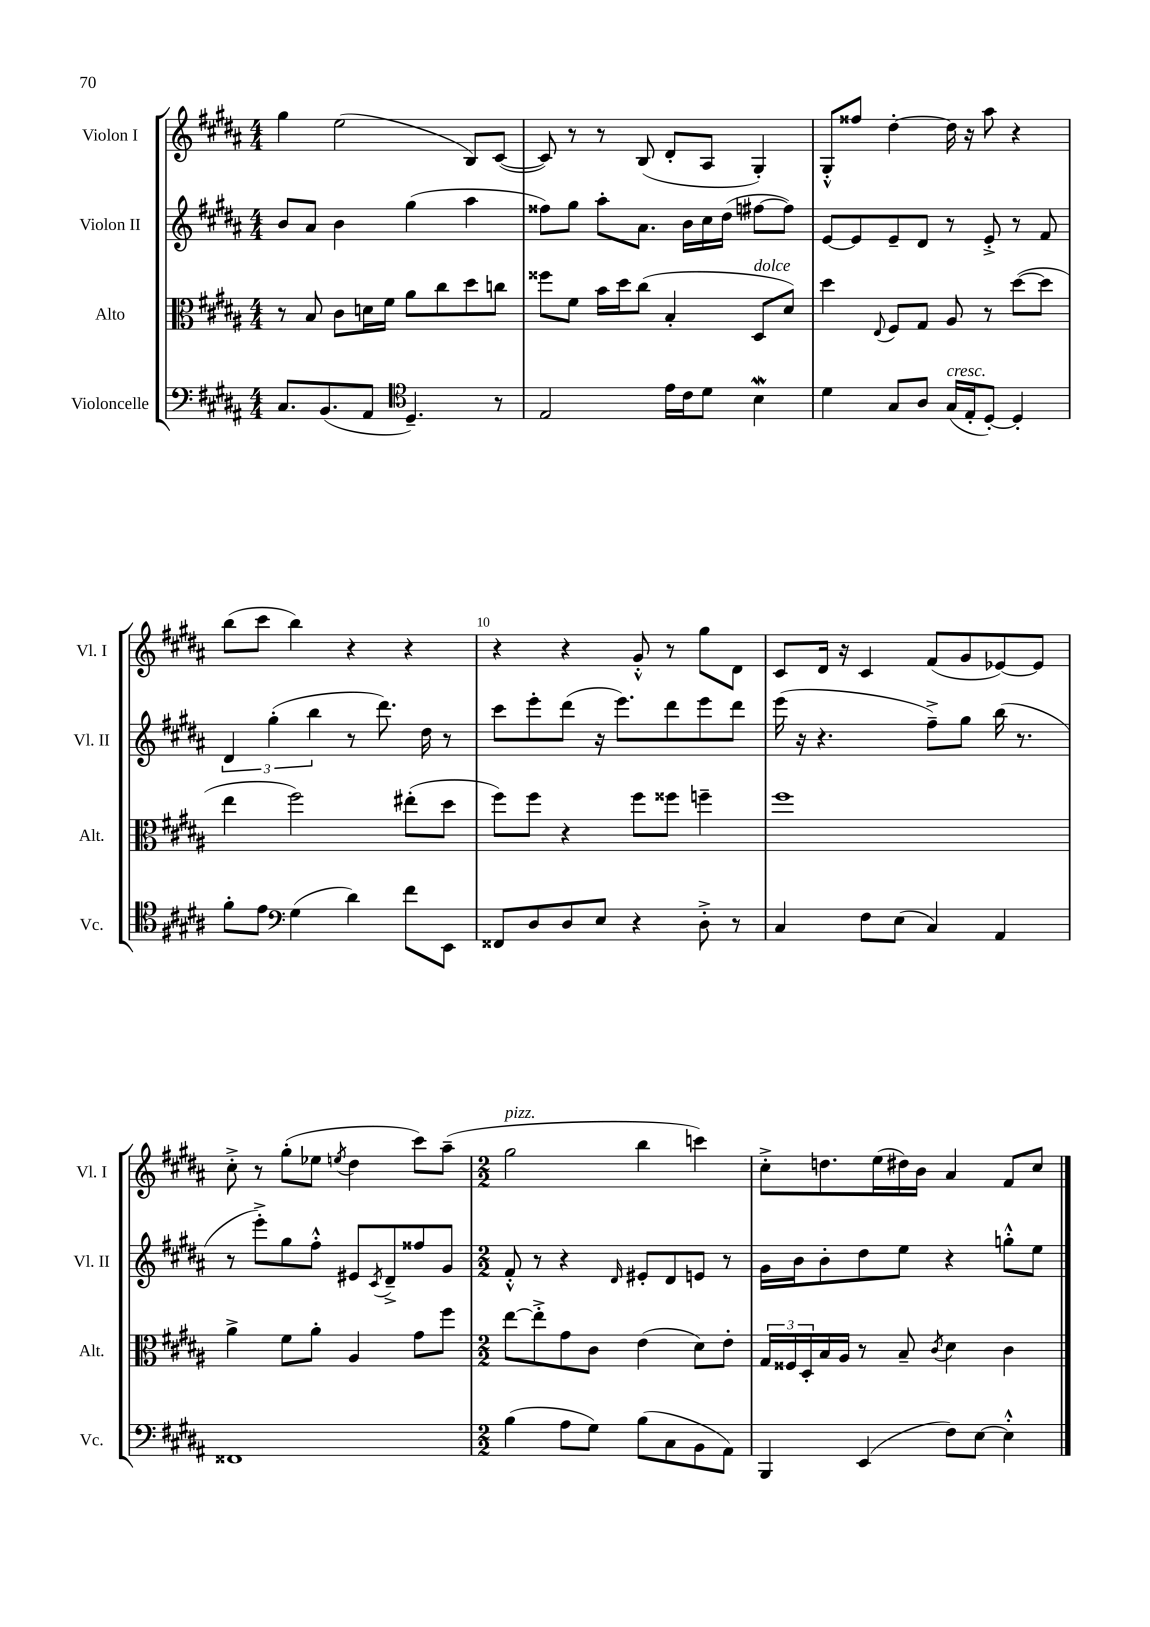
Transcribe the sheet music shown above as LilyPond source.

<<
\new StaffGroup <<
\new Staff = "s0" \with { instrumentName = "Violon I" shortInstrumentName = "Vl. I" } {
    \clef treble \key b \major \numericTimeSignature \time 4/4
    gis''4 e''2( b8) cis'8~( |
    cis'8) r8 r8 b8( dis'8-. ais8 gis4-.) |
    gis8-.-^ fisis''8 dis''4~-. dis''16 r16 ais''8 r4 |
    b''8( cis'''8 b''4) r4 r4 |
    r4 r4 gis'8-.-^ r8 gis''8 dis'8 |
    cis'8 dis'16 r16 cis'4 fis'8( gis'8 ees'8~) ees'8 |
    cis''8-.-> r8 gis''8-.( ees''8 \acciaccatura { e''8 } dis''4 cis'''8) ais''8--( |
    \numericTimeSignature \time 2/2 gis''2^\markup { \italic "pizz." } b''4 c'''4) |
    cis''8-.-> d''8. e''16( dis''16) b'16 ais'4 fis'8 cis''8 \bar "|." |
}
\new Staff = "s1" \with { instrumentName = "Violon II" shortInstrumentName = "Vl. II" } {
    \clef treble \key b \major \numericTimeSignature \time 4/4
    b'8 ais'8 b'4 gis''4( ais''4 |
    fisis''8) gis''8 ais''8-. ais'8. b'16 cis''16 dis''16( fis''8~ fis''8) |
    e'8~ e'8 e'8-- dis'8 r8 e'8-.-> r8 fis'8 |
    \tuplet 3/2 { dis'4 gis''4-.( b''4 } r8 dis'''8.) dis''16 r8 |
    cis'''8 e'''8-. dis'''8( r16 e'''8.) dis'''8 e'''8 dis'''8 |
    e'''16( r16 r4. fis''8--->) gis''8 b''16( r8. |
    r8 e'''8-.->) gis''8 fis''8-.-^ eis'8 \acciaccatura { cis'8 } dis'8---> fisis''8 gis'8 |
    \numericTimeSignature \time 2/2 fis'8-.-^ r8 r4 \grace { dis'16 } eis'8-. dis'8 e'8 r8 |
    gis'16 b'16 b'8-. dis''8 e''8 r4 g''8-.-^ e''8 \bar "|." |
}
\new Staff = "s2" \with { instrumentName = "Alto" shortInstrumentName = "Alt." } {
    \clef alto \key b \major \numericTimeSignature \time 4/4
    r8 b8 cis'8 d'16 fis'16 ais'8 cis''8 dis''8 c''8 |
    fisis''8 fis'8 b'16 dis''16 cis''8( b4-. dis8^\markup { \italic "dolce" } dis'8) |
    dis''4 \appoggiatura { e8 } fis8 gis8 ais8 r8 dis''8~( dis''8 |
    e''4 fis''2) eis''8-.( dis''8 |
    fis''8) fis''8 r4 fis''8 fisis''8 f''4-- |
    fis''1 |
    ais'4-> fis'8 ais'8-. ais4 gis'8 fis''8 |
    \numericTimeSignature \time 2/2 e''8~ e''8-.-> gis'8 cis'8 e'4( dis'8) e'8-. |
    \tuplet 3/2 { gis16 fisis16 dis16-. } b16 ais16 r8 b8-- \acciaccatura { cis'8 } dis'4 cis'4 \bar "|." |
}
\new Staff = "s3" \with { instrumentName = "Violoncelle" shortInstrumentName = "Vc." } {
    \clef bass \key b \major \numericTimeSignature \time 4/4
    cis8. b,8.( ais,8 \clef tenor dis4.--) r8 |
    e2 e'16 cis'16 dis'8 b4\mordent |
    dis'4 gis8 ais8 gis16^\markup { \italic "cresc." }( e16-. dis8~-.) dis4-. |
    fis'8-. e'8 \clef bass gis4( dis'4) fis'8 e,8 |
    fisis,8 dis8 dis8 e8 r4 dis8-.-> r8 |
    cis4 fis8 e8( cis4) ais,4 |
    fisis,1 |
    \numericTimeSignature \time 2/2 b4( ais8 gis8) b8( cis8 b,8 ais,8) |
    b,,4 e,4( fis8) e8~ e4-.-^ \bar "|." |
}
>>
>>
\layout { \context { \Score currentBarNumber = #6 \override BarNumber.break-visibility = ##(#f #t #t) barNumberVisibility = #(every-nth-bar-number-visible 5) } }
